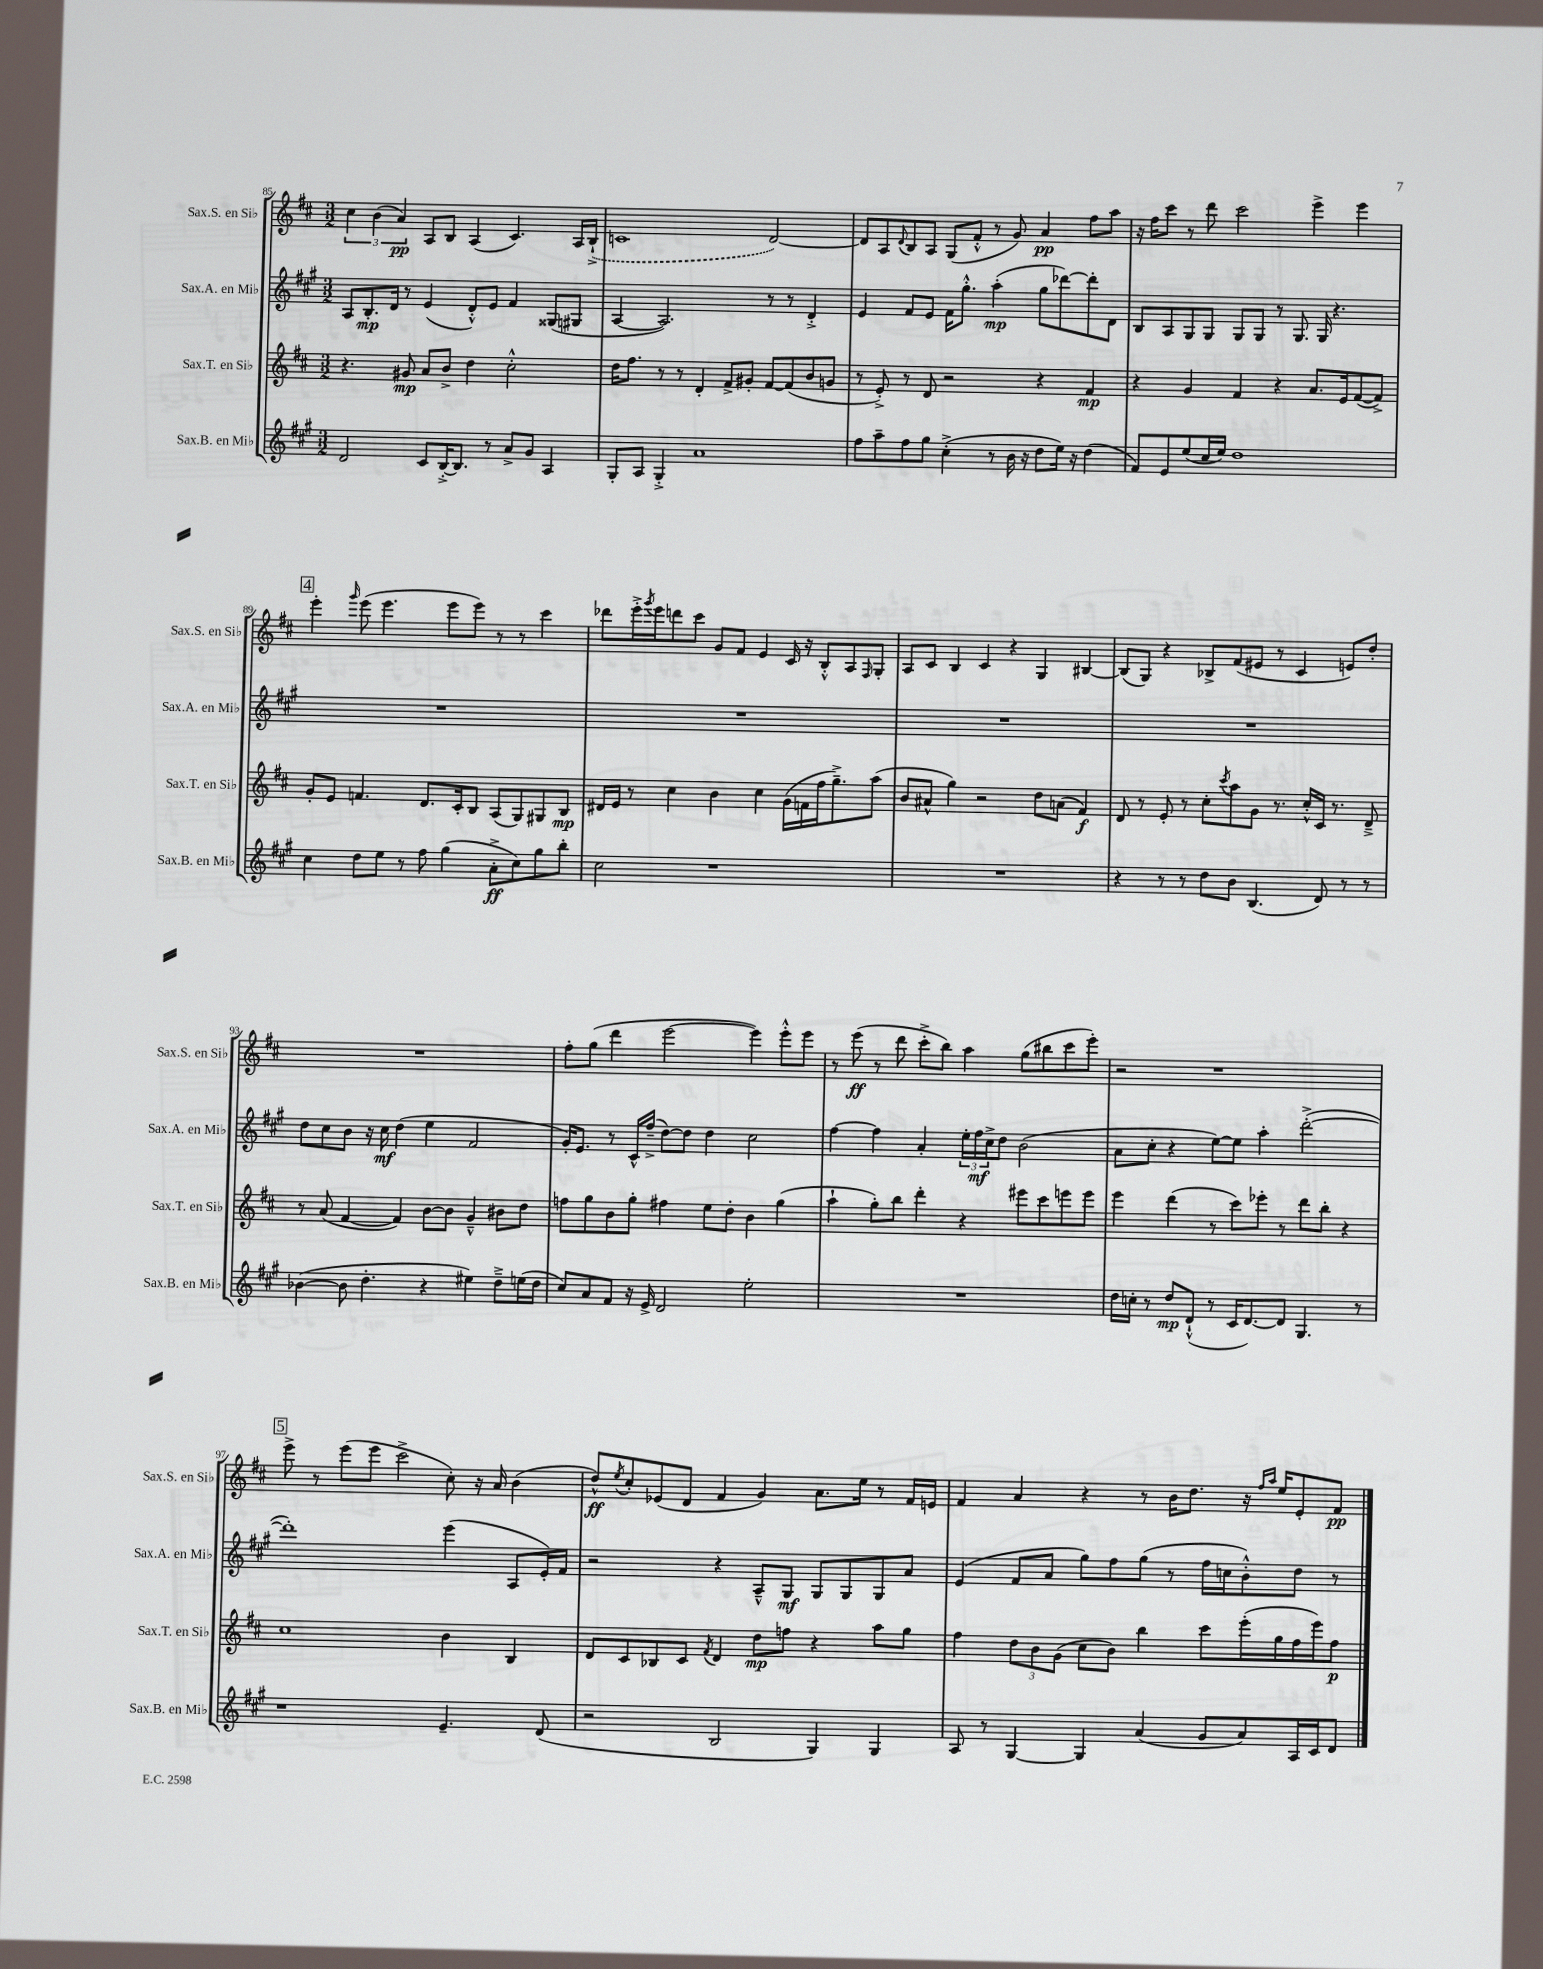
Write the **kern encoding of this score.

**kern	**kern	**kern	**kern
*staff4	*staff3	*staff2	*staff1
*clefG2	*clefG2	*clefG2	*clefG2
*k[f#c#g#]	*k[f#c#]	*k[f#c#g#]	*k[f#c#]
*M3/2	*M3/2	*M3/2	*M3/2
2d/	4.r	8A/L	6cc#\
.	.	8.B'/	.
.	.	.	(6b\
.	.	16d/Jk	.
.	.	.	6a/)
.	8g#/	8r	.
8c#/L	8a/L	(4e/	8A/L
[16B'^/K	8b^/J	.	8B/J
8.B/]J	.	.	.
.	4dd\	8d'^^/L)	(4A/
8r	.	8e/J	.
8a^/L	2cc#'^^\	4f#/	4.c#/)
8g#/J	.	.	.
4A/	.	(8G##/L	.
.	.	8G#/J	16A/LL
.	.	.	(16B`^/JJ
=	=	=	=
8G#'/L	16dd\LK	[4A/	1c
.	8.ff#\J	.	.
8A/J	.	.	.
4G#'^/	8r	2.A/])	.
.	8r	.	.
1a	4d'/	.	.
.	8f#^/L	.	.
.	8g#'/J	.	.
.	[8f#/L	8r	[2d/)
.	(8f#/]	8r	.
.	8b/	4d'^/	.
.	8g/J	.	.
=	=	=	=
8ff#\L	8r	4e/	8d/]L
8aa~\	8e'^/)	.	8A/
.	.	.	8qqd/
8ff#\	8r	8f#/L	8B/
8gg#\J	8d/	8e/J	8A/J
(4cc#'^\	2r	16f#\LK	(8G/L
.	.	8.gg#'^^\J	.
.	.	.	8f#'^^/J
8r	.	(4aa'\	8r
16b\	.	.	8g/)
16r	.	.	.
8dd\L	4r	8gg#\L	4a/
16ee\Jk)	.	[8ddd-\)	.
16r	.	.	.
(4dd\	4f#/	8ddd-'\]	8ff#\L
.	.	8d\J	8aa\J
=	=	=	=
8f#/L)	4r	8B/L	16r
.	.	.	16ff#\LK
8e/	.	8A/	8ccc#\J
(8ee/	4g/	8G#/	8r
16cc#/L	.	8G#/J	8ddd\
16ee/JJ)	.	.	.
1dd	4f#/	8G#/L	2ccc#\
.	.	8G#/J	.
.	4r	8r	.
.	.	8.G#/	.
.	8.a/L	.	4eee^\
.	.	16G#/	.
.	.	4.r	.
.	16e/k	.	.
.	([8f#/	.	4eee\
.	8f#^/]J)	.	.
=	=	=	=
4cc#\	8g'/L	1.r	4eee'\
.	8e/J	.	.
.	.	.	16qqggg/
8dd\L	4.f/	.	(8eee\
8ee\J	.	.	4.eee\
8r	.	.	.
8ff#\	8.d/L	.	.
(4gg#\	.	.	8eee\L
.	16c#'/k	.	.
.	8B/J	.	8eee\J)
8a'^\L	(8A/L	.	8r
8cc#\)	8G/)	.	8r
8gg#\	8G#/	.	4ccc#\
8bb'\J	8B/J	.	.
=	=	=	=
2cc#\	16d#/LL	1.r	8ddd-\L
.	16e/JJ	.	.
.	8r	.	16eee'^\L
.	.	.	8qggg/
.	.	.	16eee\J
.	4cc#\	.	8ddd\
.	.	.	8ccc#\J
1r	4b\	.	8g/L
.	.	.	8f#/J
.	4cc#\	.	4e/
.	(16g\LL	.	16c#/
.	16f\	.	16r
.	16ff#\J	.	8B'^^/L
.	8.gg~^\)	.	.
.	.	.	8A/
.	.	.	16qqF#/
.	(8aa\J	.	8G'/J
=	=	=	=
1.r	8b/L	1.r	8A/L
.	8a#^^/J	.	8c#/J
.	4gg\)	.	4B/
.	2r	.	4c#/
.	.	.	4r
.	8dd\L	.	4G/
.	(8a\J	.	.
.	4f#/)	.	[4B#/
=	=	=	=
4r	8d/	1.r	(8B#/]L
.	8r	.	8G/J)
8r	8e'/	.	4r
8r	8r	.	.
8dd\L	8cc#'\L	.	8B-^/L
.	8qccc#/	.	.
8b\J	8aa\	.	(8f#/
(4.B/	8g\J	.	8e#/J
.	8.r	.	8r
.	.	.	4c#/
.	16cc#'^^/LL	.	.
8d/)	16c#/JJ	.	.
.	8.r	.	.
8r	.	.	8e/L)
8r	8d~^/	.	8dd'/J
=	=	=	=
([4b-\	8r	8dd\L	1.r
.	(8a/	8cc#\	.
8b-\]	[4f#/	8b\J	.
4.dd'\	.	16r	.
.	.	16cc#\	.
.	4f#/])	(4dd\	.
4r	[8b\L	4ee\	.
.	8b\]J	.	.
4ee#\)	4g~^^/	2f#/	.
8dd~^\L	8b#\L	.	.
(16ee\L	8dd\J	.	.
16dd\JJ	.	.	.
=	=	=	=
8cc#/L)	8ff\L	16g#'/LK)	8ff#'\L
.	.	8.e/J	.
8a/	8gg\	.	(8gg\J
8f#/J	8b\	8r	4ddd\
16r	8gg'\J	16c#^^/LL	.
16e^/	.	(16ff#~^/JJ	.
2d/	4ff#\	[8dd\L)	[2eee\
.	.	8dd\]J	.
.	8ee\L	4dd\	.
.	8dd'\J	.	.
2ee'\	4b\	2cc#\	4eee\])
.	(4gg\	.	8eee'^^\L
.	.	.	8eee\J
=	=	=	=
1.r	4aa`\	[4ff#\	8r
.	.	.	(8eee\
.	8gg'\L)	4ff#\]	8r
.	8bb\J	.	8ddd\
.	4ddd'\	4a'/	8ccc#'^\L
.	.	.	8bb\J)
.	4r	24ee'\LL	4aa\
.	.	24ff#\	.
.	.	24cc#^\J	.
.	.	8dd\J	.
.	8eee#\L	(2b\	(8gg\L
.	8ccc#\	.	8bb#\
.	8eee\	.	8ccc#\
.	8eee\J	.	8eee'\J)
=	=	=	=
16dd\LL	4eee\	8a\L	2r
16cc'\JJ	.	.	.
8r	.	8cc#'\J	.
8dd/L	(4ddd\	4r	.
(8d`^^/J	.	.	.
8r	8r	[8ee\L)	1r
16c#/LK	8ccc#\L)	8ee\]J	.
[8.d/)	.	.	.
.	8eee-'\J	4aa'\	.
8d/]J	8r	.	.
4.G#/	8ddd\L	([2ddd'^\	.
.	8bb'\J	.	.
.	4r	.	.
8r	.	.	.
=	=	=	=
1r	1cc#	1ddd'])	8eee^\
.	.	.	8r
.	.	.	(8eee\L
.	.	.	8eee\J
.	.	.	2ccc#^\
4.e~/	4b\	(4eee\	8cc#'\)
.	.	.	16r
.	.	.	16a/
.	4B/	8A/L	(4b\
(8d/	.	16e'/L)	.
.	.	16f#/JJ	.
=	=	=	=
2r	8d/L	2r	8dd^^/L)
.	.	.	8qee/
.	8c#/	.	8cc#'/
.	8B-/	.	(8e-/
.	8c#/J	.	8d/J
.	8qf#/	.	.
2B/	4d/	4r	4f#/
.	8dd\L	8A~^^/L	4g/)
.	8ff\J	8G#/J	.
4G#/)	4r	8G#/L	8.a\L
.	.	8G#/	.
.	.	.	16ee\Jk
4G#/	8aa\L	8G#/	8r
.	8gg\J	8a/J	16f#/LL
.	.	.	16e/JJ
=	=	=	=
8A/	4ff#\	(4e/	4f#/
8r	.	.	.
[4G#/	12dd\L	8f#/L	4a/
.	12b\	.	.
.	.	8a/J	.
.	(12g\J	.	.
4G#/]	8cc#\L	8gg#\L)	4r
.	8b\J)	8ff#\	.
(4a/	4bb\	(8gg#\J	8r
.	.	8r	16b\LK
.	.	.	8.dd\J
8g#/L	8ccc#\L	16ff#\LL	.
.	.	16cc\J	.
8a/)	(16eee'\L	8b'^^\)	16r
.	.	.	16qqff#/LL
.	.	.	16qqaa/JJ
.	16gg\	.	16ee/LK
16A/L	16ff#\	8dd\J	8e'/
16c#/J	16eee\J)	.	.
8d/J	8ff#\J	8r	8f#/J
==	==	==	==
*-	*-	*-	*-
